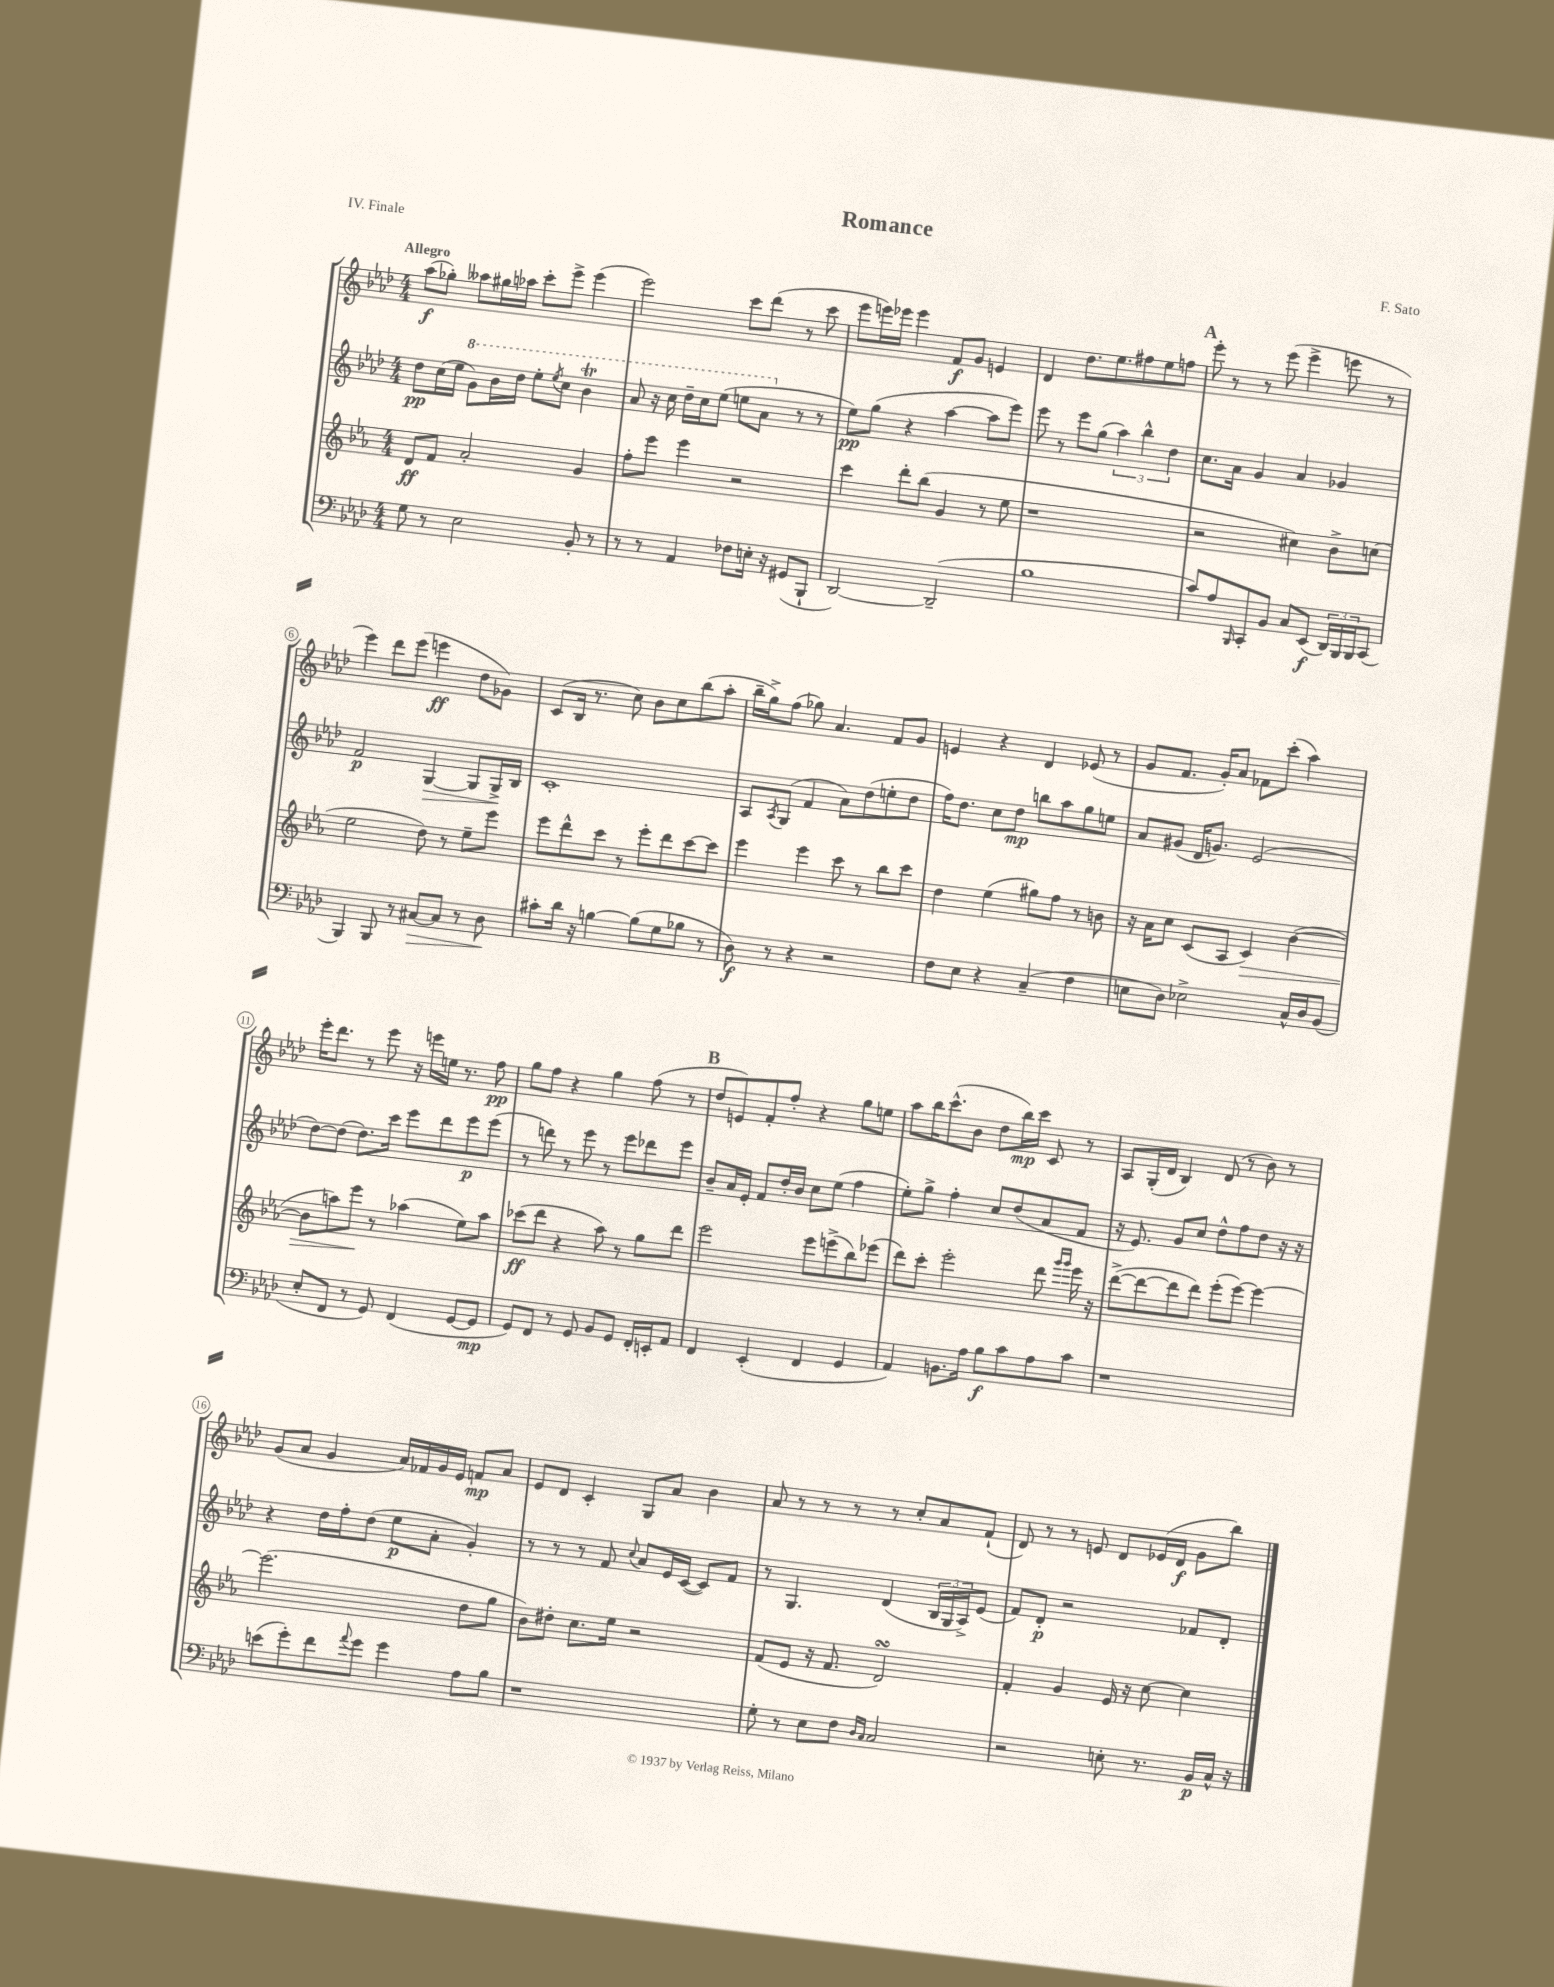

**kern	**dynam	**kern	**dynam	**kern	**dynam	**kern	**dynam
*part4	*part4	*part3	*part3	*part2	*part2	*part1	*part1
*staff4	*staff4	*staff3	*staff3	*staff2	*staff2	*staff1	*staff1
*clefF4	*	*clefG2	*	*clefG2	*	*clefG2	*
*k[b-e-a-d-]	*	*k[b-e-a-]	*	*k[b-e-a-d-]	*	*k[b-e-a-d-]	*
*M4/4	*	*M4/4	*	*M4/4	*	*M4/4	*
=1	=1	=1	=1	=1	=1	=1	=1
!	!	!	!	!	!	!LO:TX:a:B:t=Allegro	!
8G\	.	8d/L	ff	8dd-\L	pp	(8aa-\L	f
8r	.	8f/J	.	(16cc\L	.	8gg-X'\J)	.
.	.	.	.	16ee-\JJ	.	.	.
*	*	*	*	*8va	*	*	*
2E-\	.	2a-'/	.	8gg\L)	.	8aa--X\L	.
.	.	.	.	16bb-\L	.	16gg#X\L	.
.	.	.	.	16ddd-\JJ	.	16aa-X\JJ	.
.	.	.	.	8eee-'\L	.	8ccc'\L	.
.	.	.	.	8qeee-/	.	.	.
.	.	.	.	8ccc\J	.	8eee-^\J	.
8BB-'/	.	4g/	.	4bb-T\	.	(4eee-\	.
8r	.	.	.	.	.	.	.
=2	=2	=2	=2	=2	=2	=2	=2
8r	.	8ff'\L	.	8aa-/	.	2eee-\)	.
8r	.	8eee-\J	.	16r	.	.	.
.	.	.	.	16ccc\	.	.	.
4AA-/	.	4eee-\	.	16ddd-~\LL	.	.	.
.	.	.	.	16ccc\J	.	.	.
.	.	.	.	(8eee-\J	.	.	.
8F-X\L	.	2r	.	8eeen\L	.	8ccc\L	.
16En'\Jk	.	.	.	8aa-\J	.	(8ddd-\J	.
16r	.	.	.	.	.	.	.
*	*	*	*	*X8va	*	*	*
(8GG#X/L	.	.	.	8r	.	8r	.
8BBB-`/J	.	.	.	8r	.	8ccc\	.
=3	=3	=3	=3	=3	=3	=3	=3
[2DD-/)	.	4ccc\	.	8ee-\L)	pp	8eee-\L	.
.	.	.	.	(8gg\J	.	16eeen\L)	.
.	.	.	.	.	.	16eee-X\JJ	.
.	.	8ddd'\L	.	4r	.	4eee-\	.
.	.	(8bb-\J	.	.	.	.	.
(2DD-~/]	.	4g/	.	[4aa-\	.	8f/L	f
.	.	.	.	.	.	8g/J	.
.	.	8r	.	8aa-\L]	.	4en/	.
.	.	8ee-\	.	8eee-\J)	.	.	.
=4	=4	=4	=4	=4	=4	=4	=4
1B-	.	1r	.	8eee-\	.	4d-/	.
.	.	.	.	8r	.	.	.
.	.	.	.	8eee-\L	.	8.dd-\L	.
.	.	.	.	(8gg\J	.	.	.
.	.	.	.	.	.	8.ee-\	.
.	.	.	.	6aa-\)	.	.	.
.	.	.	.	.	.	8ff#X\	.
.	.	.	.	6bb-^^\	.	.	.
.	.	.	.	.	.	8ee-\	.
.	.	.	.	6dd-\	.	.	.
.	.	.	.	.	.	8ffn\J	.
!!LO:REH:place=s1:t=A
=5	=5	=5	=5	=5	=5	=5	=5
8c/L)	.	2r	.	8.cc\L	.	8eee-'\	.
8A-/	.	.	.	.	.	8r	.
.	.	.	.	16a-\Jk	.	.	.
16qqBBB-/	.	.	.	.	.	.	.
8CC'/	.	.	.	4g/	.	8r	.
8BB-/J	.	.	.	.	.	(8eee-\	.
8C/L	.	4cc#X\)	.	4a-/	.	4eee-^\	.
(8EE-/J	f	.	.	.	.	.	.
24DD-/LL)	.	8b-^\L	.	4g-X/	.	8eeen\	.
24BBB-/	.	.	.	.	.	.	.
24BBB-/J	.	.	.	.	.	.	.
(8CC/J	.	(8ccn\J	.	.	.	8r	.
!!LO:LB:g=z
=6	=6	=6	=6	=6	=6	=6	=6
4BBB-/)	.	2ee-\	.	2f/	p	4eee-\)	.
8BBB-/	.	.	.	.	.	8ddd-\L	.
8r	.	.	.	.	.	(8eee-\J	.
!	!LO:HP:b	!	!	!	!LO:HP:b	!	!
[8C#X/L	>	8dd\)	.	[4G/	>	4eeen\	ff
8C#/J]	.	8r	.	.	.	.	.
8r	.	8ee-~\L	.	8G/L]	.	8dd-\L	.
8D-\	.	8eee-\J	.	16G^/L	.	8g-X\J)	.
.	.	.	.	16B-/JJ	]	.	.
.	]	.	.	.	.	.	.
=7	=7	=7	=7	=7	=7	=7	=7
8c#X'\L	.	8eee-\L	.	1c'	.	(8c/L	.
16d-\Jk	.	8ddd^^\	.	.	.	16B-/Jk	.
16r	.	.	.	.	.	8.r	.
[4Bn\	.	8ccc\J	.	.	.	.	.
.	.	8r	.	.	.	8cc\)	.
(8B\L]	.	8eee-'\L	.	.	.	8b-\L	.
8G\	.	8ddd\	.	.	.	8cc\	.
8B-X\J	.	[8ccc\	.	.	.	(8bb-\	.
8r	.	8ccc\J]	.	.	.	8aa-'\J	.
=8	=8	=8	=8	=8	=8	=8	=8
8D-\)	f	4eee-\	.	8A-/L	.	16bb-~\LL	.
.	.	.	.	.	.	16gg^\J)	.
.	.	.	.	8qA-/	.	.	.
8r	.	.	.	(8G/J	.	(8ff\J	.
4r	.	4eee-\	.	4f/	.	8gg-X\)	.
.	.	.	.	.	.	4.a-/	.
2r	.	8ccc\	.	8a-\L)	.	.	.
.	.	8r	.	(8dd-\	.	.	.
.	.	8bb-\L	.	8een'\	.	8f/L	.
.	.	8ccc\J	.	8dd-\J	.	8g/J	.
=9	=9	=9	=9	=9	=9	=9	=9
8F\L	.	4dd\	.	16ff\KL)	.	4en/	.
.	.	.	.	8.dd-\J	.	.	.
8E-\J	.	.	.	.	.	.	.
4r	.	(4ee-\	.	8cc\L	.	4r	.
.	.	.	.	8dd-\J	mp	.	.
(4C~/	.	8gg#X\L)	.	8bbn\L	.	4d-/	.
.	.	8ff\J	.	8aa-\	.	.	.
4F\	.	8r	.	8gg\	.	(8e-X/	.
.	.	8bn\	.	8een\J	.	8r	.
=10	=10	=10	=10	=10	=10	=10	=10
8En\L	.	16r	.	8a-/L	.	8g/L	.
.	.	16a-\KL	.	.	.	.	.
8D-\J)	.	8cc\J	.	(8g#X/J	.	8.f/J	.
2E-X^\	.	(8c/L	.	16d-/KL	.	.	.
.	.	.	.	8.gn/J)	.	16g'/KL)	.
.	.	8A-/J	.	.	.	8a-/J	.
!	!	!	!LO:HP:b	!	!	!	!
.	.	4c/)	>	(2e-/	.	8f-X\L	.
.	.	.	.	.	.	(8ccc'\J	.
16C^^/LL	.	([4b-\	.	.	.	4aa-\)	.
16D-/J	.	.	.	.	.	.	.
(8BB-/J	.	.	.	.	.	.	.
!!LO:LB:g=z
=11	=11	=11	=11	=11	=11	=11	=11
8E-'/L	.	8b-\L]	.	[8dd-\L)	.	16eee-'\KL	.
.	.	.	.	.	.	8.ddd-\J	.
8FF/J	.	8aan\)	.	(8dd-\J]	.	.	.
8r	.	8eee-\J	.	8.dd-\L)	.	8r	.
8GG/)	.	8r	]	.	.	8eee-\	.
.	.	.	.	16ccc\Jk	.	.	.
(4FF/	.	(4aa-X\	.	8eee-\L	.	16r	.
.	.	.	.	.	.	16eeen\LL	.
.	.	.	.	8ddd-\	.	16een\JJ	.
.	.	.	.	.	.	8.r	.
[8GG/L	.	8ee-\L)	.	8eee-\	p	.	.
8GG/J]	mp	8aa-\J	.	(8eee-\J	.	8ff\	pp
=12	=12	=12	=12	=12	=12	=12	=12
8GG/L)	.	(8ccc-X\L	ff	8r	.	8gg\L	.
8FF/J	.	8ddd\J	.	8dddn\)	.	8ff\J	.
8r	.	4r	.	8r	.	4r	.
8GG/	.	.	.	8eee-\	.	.	.
8BB-/L	.	8aa-\)	.	8r	.	4gg\	.
8GG/J	.	8r	.	8eee-\L	.	.	.
16FF'/LL	.	8gg\L	.	8ddd-X\	.	(8ff\	.
16EEn'/J	.	.	.	.	.	.	.
8AA-/J	.	8ddd\J	.	8eee-\J	.	8r	.
!!LO:REH:place=s1:t=B
=13	=13	=13	=13	=13	=13	=13	=13
4FF/	.	2eee-\	.	8b-~/L	.	8dd-/L	.
.	.	.	.	16a-/L	.	8en/)	.
.	.	.	.	16e-'/JJ	.	.	.
(4EE-'/	.	.	.	8f/L	.	8f'/	.
.	.	.	.	16dd-'/L	.	8ff'/J	.
.	.	.	.	16b-/JJ	.	.	.
4FF/	.	8eee-\L	.	8cc\L	.	4r	.
.	.	(8eeen^\	.	(8ee-\J	.	.	.
4GG/	.	8bb-\)	.	4ff\	.	8gg\L	.
.	.	(8eee-X\J	.	.	.	8een\J	.
=14	=14	=14	=14	=14	=14	=14	=14
4AA-/)	.	8ddd\L)	.	8ee-'\L)	.	8aa-\L	.
.	.	8ccc'\J	.	8gg^\J	.	16bb-\K	.
.	.	.	.	.	.	(8.ccc^^\	.
8.BBn\L	.	2eee-'\	.	4ff'\	.	.	.
.	.	.	.	.	.	8b-\J	.
16A-\Jk	.	.	.	.	.	.	.
8B-\L	f	.	.	8cc/L	.	8dd-\L	.
8c\	.	.	.	(8dd-/	.	16bb-\L)	mp
.	.	.	.	.	.	16ccc\JJ	.
8A-\	.	8ddd\	.	8a-/	.	8c/	.
.	.	16qqggg/LL	.	.	.	.	.
.	.	16qqggg/JJ	.	.	.	.	.
8c\J	.	16eee-\	.	8f/J	.	8r	.
.	.	16r	.	.	.	.	.
=15	=15	=15	=15	=15	=15	=15	=15
1r	.	([8ddd^\L	.	16r	.	8A-/L	.
.	.	.	.	8.e-/)	.	.	.
.	.	8ddd\_	.	.	.	(16G'/L	.
.	.	.	.	.	.	16d-/JJ	.
.	.	8ddd\]	.	8g/L	.	4B-/)	.
.	.	8ddd\J)	.	8cc/J	.	.	.
.	.	(8eee-'\L	.	8dd-^^\L	.	(8d-/	.
.	.	[8eee-\J)	.	8ff\	.	8r	.
.	.	4eee-\_	.	8dd-\J	.	8b-\)	.
.	.	.	.	16r	.	8r	.
.	.	.	.	16r	.	.	.
!!LO:LB:g=z
=16	=16	=16	=16	=16	=16	=16	=16
(8en\L	.	(2.eee-\]	.	4r	.	(8g/L	.
8g'\)	.	.	.	.	.	8a-/J	.
8f\	.	.	.	16dd-\LL	.	4g/	.
.	.	.	.	16ff'\J	.	.	.
8qqa-/	.	.	.	.	.	.	.
8g\J	.	.	.	(8dd-\J	.	.	.
4g\	.	.	.	8ee-\L	p	16a-/LL)	.
.	.	.	.	.	.	16f-X/	.
.	.	.	.	8a-'\J	.	16g/	.
.	.	.	.	.	.	16e-/JJ	.
8A-\L	.	8dd\L	.	4g'/)	.	8fn/L	mp
8B-\J	.	8gg\J	.	.	.	8a-/J	.
=17	=17	=17	=17	=17	=17	=17	=17
1r	.	8b-\L)	.	8r	.	8e-/L	.
.	.	8dd#X'\J	.	8r	.	8d-/J	.
.	.	8.cc\L	.	8r	.	4c'/	.
.	.	.	.	8f/	.	.	.
.	.	16ee-\Jk	.	.	.	.	.
.	.	.	.	8qqcc/	.	.	.
.	.	2r	.	8a-/L	.	8G/L	.
.	.	.	.	16e-/L	.	8a-/J	.
.	.	.	.	([16c/JJ	.	.	.
.	.	.	.	8c/L])	.	4b-\	.
.	.	.	.	8f/J	.	.	.
=18	=18	=18	=18	=18	=18	=18	=18
8G'\	.	(8f/L	.	8r	.	8a-/	.
8r	.	8e-/J	.	4.G/	.	8r	.
8E-\L	.	16r	.	.	.	8r	.
.	.	8.f/	.	.	.	.	.
8F\J	.	.	.	.	.	8r	.
16qqD-/LL	.	.	.	.	.	.	.
16qqC/JJ	.	.	.	.	.	.	.
2C/	.	2dsSsS/)	.	(4d-/	.	8r	.
.	.	.	.	.	.	8cc'/L	.
.	.	.	.	24B-/LL	.	8a-/	.
.	.	.	.	24G/	.	.	.
.	.	.	.	24A-^/J)	.	.	.
.	.	.	.	(8e-/J	.	(8f`/J	.
=19	=19	=19	=19	=19	=19	=19	=19
2r	.	4f'/	.	8f/L)	.	8d-/)	.
.	.	.	.	8d-'/J	p	8r	.
.	.	4g/	.	2r	.	8r	.
.	.	.	.	.	.	8en/	.
8En'\	.	16e-/	.	.	.	8d-/L	.
.	.	16r	.	.	.	.	.
8.r	.	[8cc\	.	.	.	(16e-X/L	.
.	.	.	.	.	.	16d-/JJ	f
.	.	4cc\]	.	8f-X/L	.	8g\L	.
16BB-/LL	p	.	.	.	.	.	.
16C^^/JJ	.	.	.	8d-'/J	.	8bb-\J)	.
16r	.	.	.	.	.	.	.
==	==	==	==	==	==	==	==
*-	*-	*-	*-	*-	*-	*-	*-
